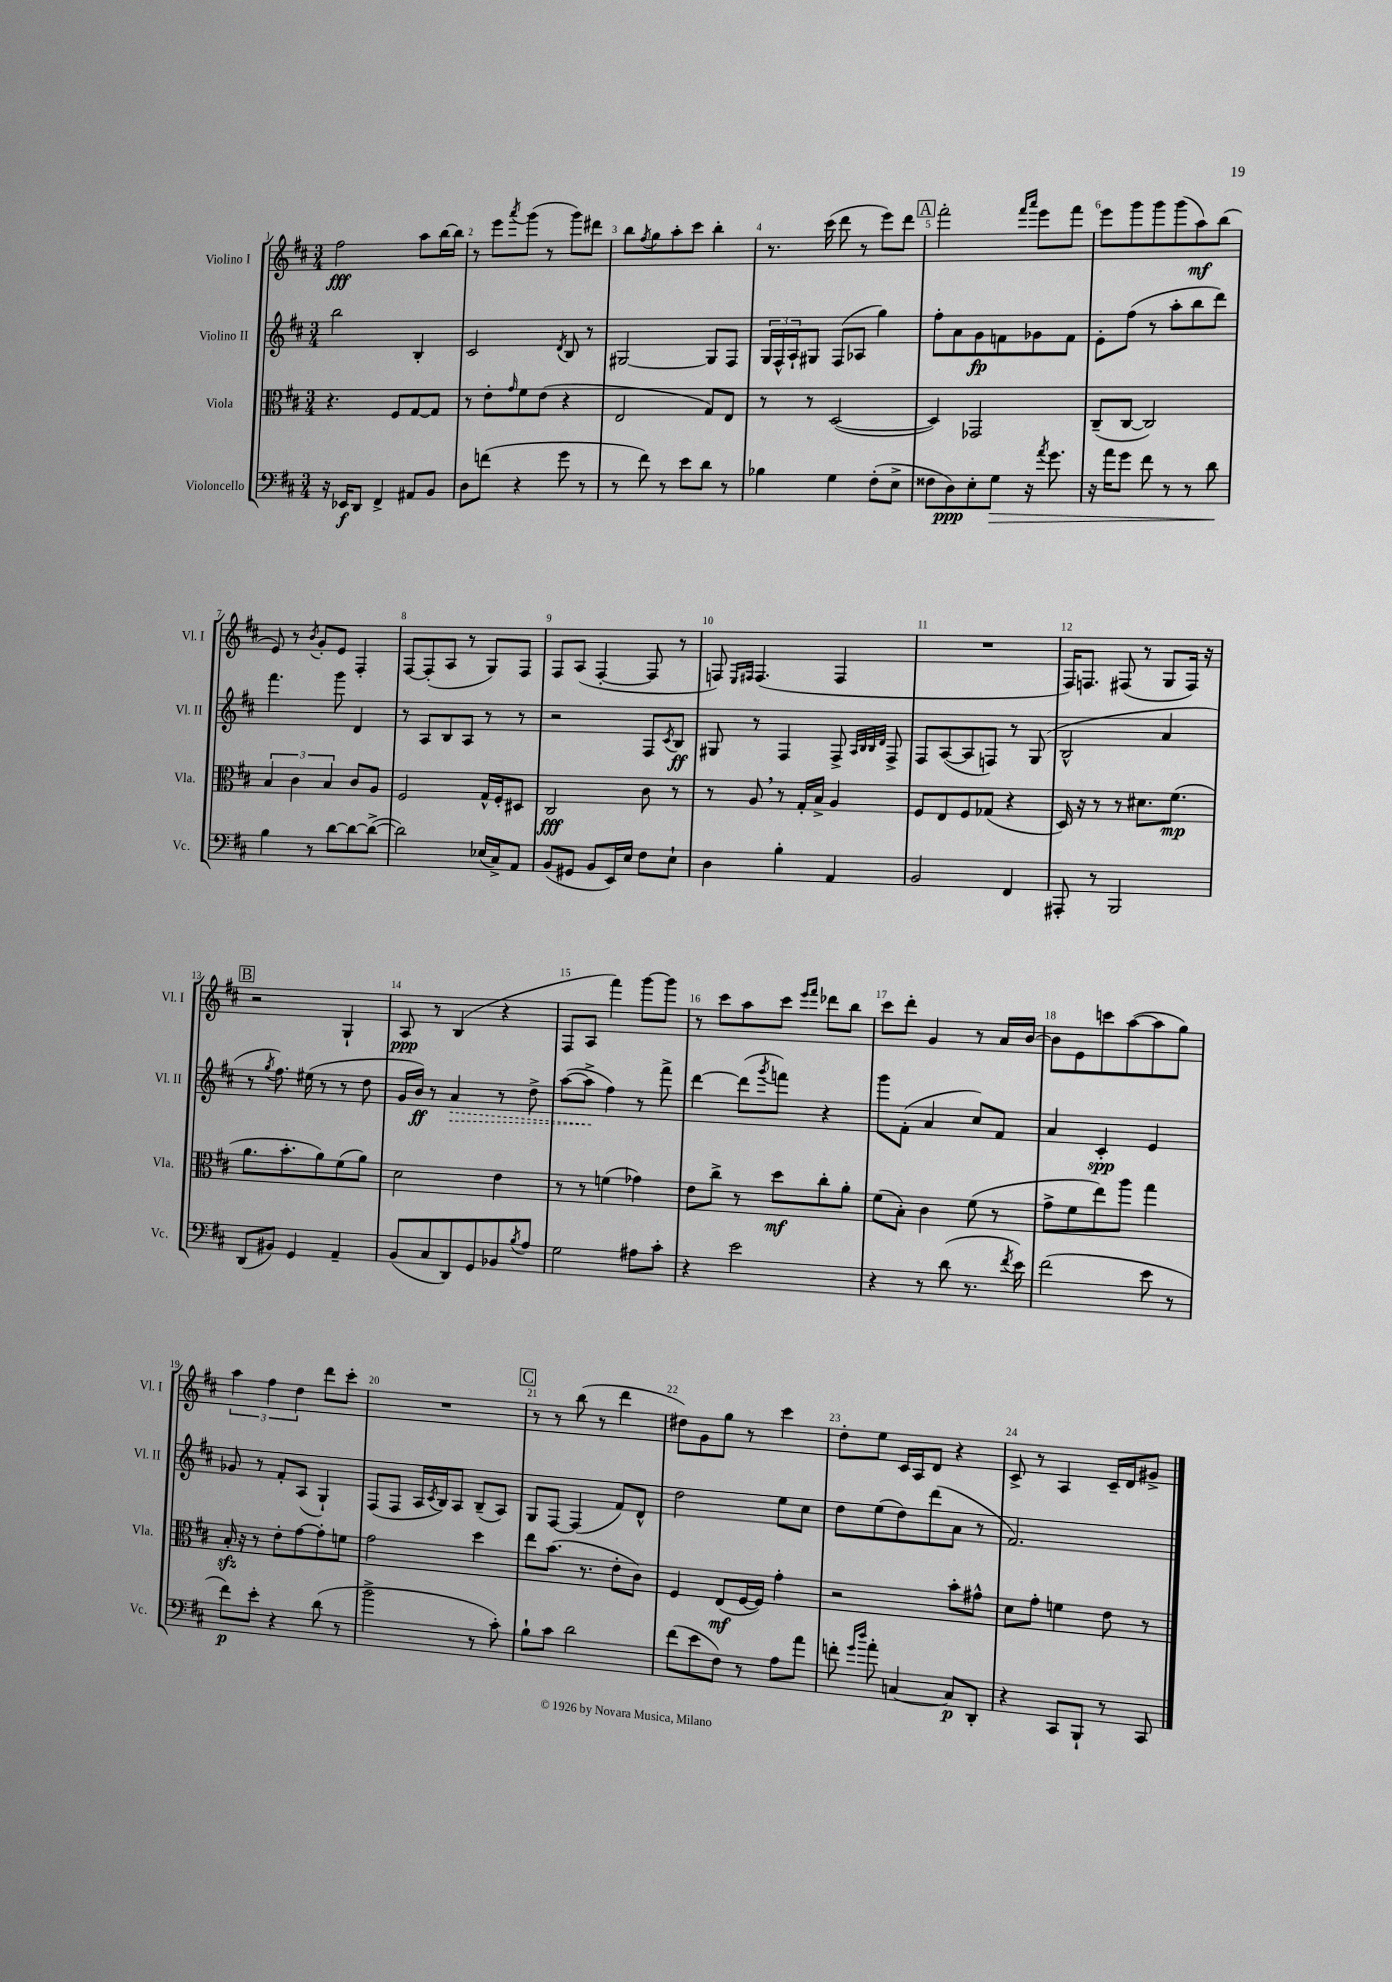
<<
\new StaffGroup <<
\new Staff = "s0" \with { instrumentName = "Violino I" shortInstrumentName = "Vl. I" } {
    \clef treble \key d \major \numericTimeSignature \time 3/4
    fis''2\fff a''8 b''16~ b''16 |
    r8 e'''8 \acciaccatura { a'''8 } g'''8( r8 g'''8) dis'''8 |
    b''8 \acciaccatura { fis''8 } g''8 a''8-. cis'''8 b''4-. |
    r8. cis'''16( d'''8 r8 e'''8) d'''8 |
    \mark \markup { \box "A" } fis'''2-. \grace { fis'''16 a'''16 } e'''8 fis'''8 |
    e'''8 g'''8 g'''8 g'''8( a''8\mf) b''8( |
    e'8) r8 \acciaccatura { b'8 } g'8-. e'8 fis4-. |
    fis8~ fis8-.( a8 r8 g8) fis8 |
    fis8 a8( fis4~-. fis8 r8 |
    f8) \grace { e16 fis16 } fis4.( fis4 |
    R2. |
    fis16) f8. fis8( r8 g8 fis16) r16 |
    \mark \markup { \box "B" } r2 g4-! |
    a8\ppp r8 b4( r4 |
    fis8 a8 fis'''4) g'''8~ g'''8 |
    r8 cis'''8 a''8 cis'''8 \grace { e'''16 fis'''16 } des'''8 b''8 |
    cis'''8 d'''8-. g'4 r8 a'16 b'16~ |
    b'8 e'8 c'''8 a''8~( a''8 g''8) |
    \tuplet 3/2 { a''4 fis''4 d''4 } d'''8 cis'''8-. |
    R2. |
    \mark \markup { \box "C" } r8 r8 b''8( r8 d'''4 |
    dis''8) g'8 g''8 r8 cis'''4 |
    d''8-. e''8 cis'16 a16 d'8 r4 |
    cis'8-> r8 a4 cis'16-- d'16 gis'8-> \bar "|." |
}
\new Staff = "s1" \with { instrumentName = "Violino II" shortInstrumentName = "Vl. II" } {
    \clef treble \key d \major \numericTimeSignature \time 3/4
    b''2 b4-. |
    cis'2 \acciaccatura { d'8 } b8 r8 |
    gis2~ gis8 fis8 |
    \tuplet 3/2 { g16 fis16-^ a16-! } gis8 fis8( aes8 g''4) |
    \mark \markup { \box "A" } fis''8-. a'8 g'8\fp f'8 ges'8 f'8 |
    e'8-. fis''8( r8 a''8-. b''8 d'''8) |
    fis'''4. g'''8 d'4 |
    r8 a8 b8 a8 r8 r8 |
    r2 fis8 \acciaccatura { cis'8 } b8\ff |
    gis8 r8 fis4 fis8-> \grace { a32 b32 b32 d'32 } fis8-> |
    fis8 a8~( a8 f8) r8 g8( |
    b2-^ a'4 |
    \mark \markup { \box "B" } r8 \acciaccatura { g''8 } fis''8.) eis''16( r8 r8 d''8 |
    g'16 b'16\ff) r8 \once \override Hairpin.style = #'dashed-line a'4\> r8 d''8-> |
    a''8~( a''8->\! fis''4) r8 fis'''8-> |
    d'''4~ d'''8( \acciaccatura { g'''8 } f'''8) r4 |
    g'''8 fis'8-.( a'4 cis''8) fis'8 |
    a'4 cis'4-.\spp e'4 |
    ges'8 r8 fis'8-. a8( g4-!) |
    fis8( fis8 a16 \acciaccatura { cis'8 } b16) a8 b8--( a8) |
    \mark \markup { \box "C" } g8 fis8~ fis4( fis'8) d'8-^ |
    d''2 e''8 cis''8 |
    d''8 e''8( d''8) d'''8( a'8 r8 |
    fis'2.) \bar "|." |
}
\new Staff = "s2" \with { instrumentName = "Viola" shortInstrumentName = "Vla." } {
    \clef alto \key d \major \numericTimeSignature \time 3/4
    r4. fis8 g8~ g8 |
    r8 e'8-. \grace { g'16 } fis'8 e'8( r4 |
    e2 g8) e8 |
    r8 r8 d2~( |
    \mark \markup { \box "A" } d4) ges,2 |
    cis8--( cis8~ cis2) |
    \tuplet 3/2 { b4 cis'4 b4 } cis'8 a8 |
    fis2 g16-^ fis16-. dis8 |
    cis2\fff cis'8 r8 |
    r8 a8 \breathe r8 g16-. b16-> a4 |
    fis8 e8 fis8 ges8( r4 |
    d16) r16 r8 r8 dis'8. fis'8.\mp( |
    \mark \markup { \box "B" } a'8. b'8.-. a'8) fis'8( a'8) |
    d'2 e'4 |
    r8 r8 f'4( ges'4) |
    e'8 cis''8-> r8 d''8\mf cis''8-. a'8-. |
    fis'8( b8-.) cis'4 fis'8( r8 |
    g'8-> fis'8 e''8) a''8 g''4 |
    b16-.\sfz r16 r8 e'8-. g'8~ g'8-. f'8 |
    g'2 d''4 |
    \mark \markup { \box "C" } e''8 b'8.( r8. e'8-. cis'8) |
    fis4 e8\mf( fis16~ fis16) g'4-. |
    r2 b'8-. gis'8-^ |
    d'8 g'8-. f'4 e'8 r8 \bar "|." |
}
\new Staff = "s3" \with { instrumentName = "Violoncello" shortInstrumentName = "Vc." } {
    \clef bass \key d \major \numericTimeSignature \time 3/4
    r16 ees,16\f d,8 fis,4-> ais,8 b,8 |
    d8 f'8( r4 g'8 r8 |
    r8 fis'8) r8 e'8 d'8 r8 |
    bes4 g4 fis8-.( e8-> |
    \mark \markup { \box "A" } fisis8 d8\ppp) e8-. g8\> r16 \acciaccatura { a'8 } g'8. |
    r16 a'16 g'8 fis'8 r8 r8 d'8\! |
    b4 r8 d'8~ d'8~ d'8~->( |
    d'2) ees16( cis16->) a,8 |
    b,8( gis,8 b,8 e,16) e16 fis8 e8-! |
    d4 b4-. a,4 |
    b,2 fis,4 |
    ais,,8-. r8 b,,2 |
    \mark \markup { \box "B" } d,8( bis,8) g,4 a,4-- |
    b,8( cis8 d,8) g,8 bes,8 \acciaccatura { b8 } a8 |
    g2 ais8 cis'8-. |
    r4 e'2 |
    r4 r8 d'8( r8. \acciaccatura { fis'8 } e'16) |
    fis'2( e'8 r8 |
    fis'8\p) e'8-. r4 d'8( r8 |
    b'2-> r8 cis'8-.) |
    \mark \markup { \box "C" } b8-! cis'8 d'2 |
    fis'8( e'8 fis8) r8 a8 a'8 |
    f'8-. \grace { g'16 d''16 } a'8-. c4~ c8\p d,8-. |
    r4 cis,8 b,,8-! r8 cis,8 \bar "|." |
}
>>
>>
\layout { \context { \Score \override BarNumber.break-visibility = ##(#f #t #t) barNumberVisibility = #all-bar-numbers-visible } }
